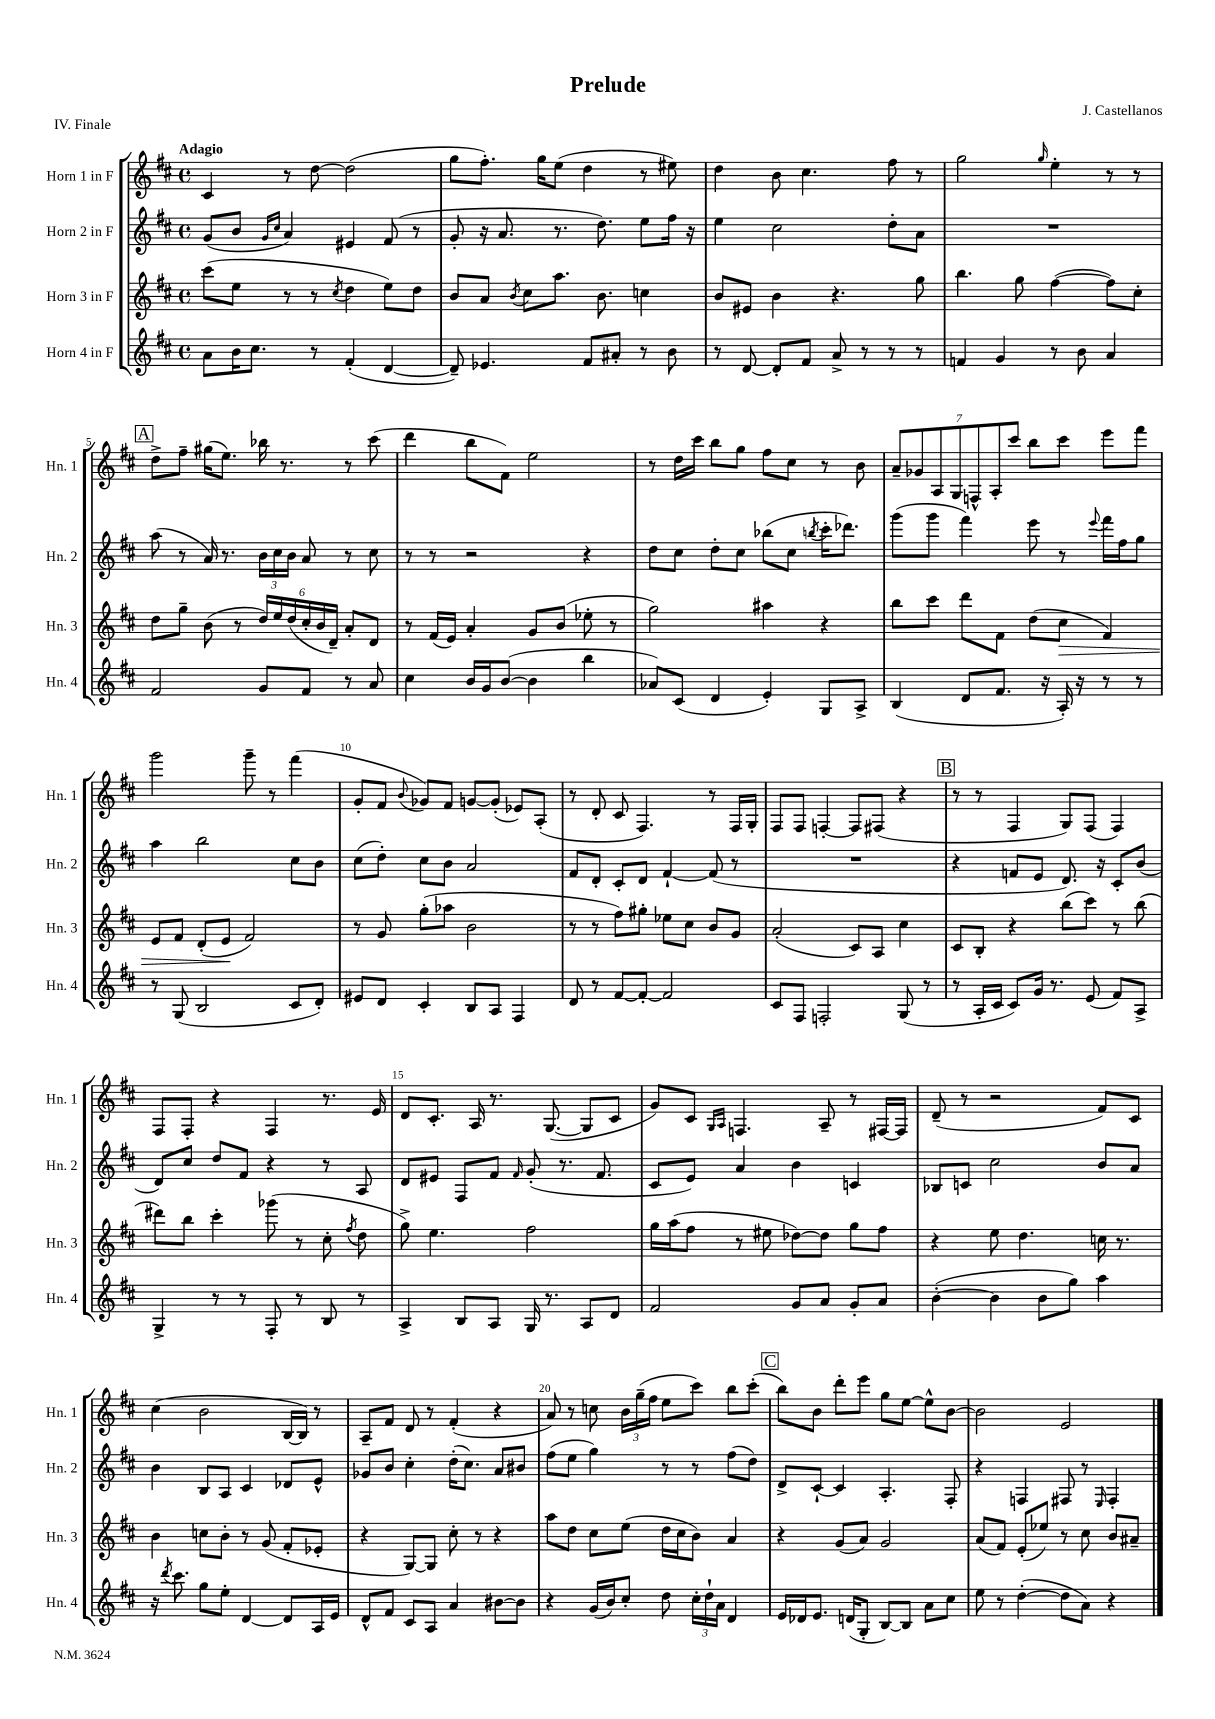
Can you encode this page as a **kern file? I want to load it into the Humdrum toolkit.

**kern	**kern	**kern	**kern
*staff4	*staff3	*staff2	*staff1
*clefG2	*clefG2	*clefG2	*clefG2
*k[f#c#]	*k[f#c#]	*k[f#c#]	*k[f#c#]
*M4/4	*M4/4	*M4/4	*M4/4
*met(c)	*met(c)	*met(c)	*met(c)
8a\L	(8ccc#\L	(8g/L	4c#/
16b\K	8ee\J	8b/J	.
8.cc#\J	.	.	.
.	.	16qqg/LL	.
.	.	16qqcc#/JJ	.
.	8r	4a/)	8r
8r	8r	.	[8dd\
.	8qcc#/	.	.
(4f#'/	4dd\	4e#/	(2dd\]
[4d/	8ee\L)	(8f#/	.
.	8dd\J	8r	.
=	=	=	=
8d~/])	8b/L	8g'/	8gg\L
4.e-/	8a/J	16r	8.ff#'\J)
.	.	8.a/	.
.	8qb/	.	.
.	8cc#\L	.	.
.	.	.	16gg\LK
.	8.aa\J	8.r	(8ee\J
8f#/L	.	.	4dd\
.	8.b\	8.dd\)	.
8a#'/J	.	.	.
8r	4cc\	8ee\L	8r
8b\	.	16ff#\Jk	8ee#\)
.	.	16r	.
=	=	=	=
8r	8b/L	4ee\	4dd\
[8d/	8e#/J	.	.
8d'/]L	4b\	2cc#\	8b\
8f#/J	.	.	4.cc#\
8a^/	4.r	.	.
8r	.	.	.
8r	.	8dd'\L	8ff#\
8r	8gg\	8a\J	8r
=	=	=	=
4f/	4.bb\	1r	2gg\
4g/	.	.	.
.	8gg\	.	.
.	.	.	16qqgg/
8r	([4ff#\	.	4ee'\
8b\	.	.	.
4a/	8ff#\]L)	.	8r
.	8cc#'\J	.	8r
=	=	=	=
2f#/	8dd\L	(8aa\	8dd^\L
.	8gg~\J	8r	8ff#~\J
.	(8b\	16a/)	(16gg#\LK
.	.	8.r	8.ee\J)
.	8r	.	.
8g/L	24dd/LL)	24b\LL	16bb-\
.	24ee/	24cc#\	.
.	.	.	8.r
.	(24dd/	24b\JJ	.
8f#/J	24cc#'/	8a/	.
.	24b/	.	.
.	24d~/JJ)	.	.
8r	8a'/L	8r	8r
8a/	8d/J	8cc#\	(8ccc#\
=	=	=	=
4cc#\	8r	8r	4ddd\
.	(16f#/LL	8r	.
.	16e/JJ)	.	.
16b/LL	4a'/	2r	8bb\L
16g/J	.	.	.
([8b/J	.	.	8f#\J)
4b\]	8g/L	.	2ee\
.	(8b/J	.	.
4bb\	8ee-'\	4r	.
.	8r	.	.
=	=	=	=
8a-/L)	2gg\)	8dd\L	8r
(8c#/J	.	8cc#\J	16dd\LL
.	.	.	16ccc#\JJ
4d/	.	8dd'\L	8bb\L
.	.	8cc#\J	8gg\J
4e'/)	4aa#\	(8bb-\L	8ff#\L
.	.	8cc#\J	8cc#\J
.	.	8qbb/	.
8G/L	4r	16ccc#'\LK	8r
.	.	8.ddd-\J)	.
8A^/J	.	.	8b\
=	=	=	=
(4B/	8bb\L	(8ggg\L	14a~/L
.	.	.	14g-/
.	8ccc#\J	8ggg\J	.
.	.	.	14A/
.	.	.	14G/
8d/L	8ddd\L	4fff#\)	.
.	.	.	14F^^/
.	.	.	14A'/
8.f#/J	8f#\J	.	.
.	.	.	14ccc#/J
.	(8dd\L	8eee\	8bb\L
16r	.	.	.
16A'/)	8cc#\J	8r	8ccc#\J
16r	.	.	.
.	.	8qqeee/	.
8r	4f#/)	16fff#\LL	8eee\L
.	.	16ff#\J	.
8r	.	8gg\J	8fff#\J
=	=	=	=
8r	8e/L	4aa\	2ggg\
(8G/	8f#/J	.	.
2B/	(8d'/L	2bb\	.
.	8e/J	.	.
.	2f#/)	.	8ggg~\
.	.	.	8r
8c#/L	.	8cc#\L	(4fff#\
8d'/J)	.	8b\J	.
=	=	=	=
8e#/L	8r	(8cc#\L	8g'/L
8d/J	8g/	8dd'\J)	8f#/J
.	.	.	8qqb/
4c#'/	(8gg'\L	8cc#\L	8g-/L)
.	8aa-\J	8b\J	8f#/J
8B/L	2b\	2a/	[8g/L
8A/J	.	.	(8g'/]J
4F#/	.	.	8e-/L)
.	.	.	(8A'/J
=	=	=	=
8d/	8r	8f#/L	8r
8r	8r	8d'/J	8d'/
[8f#/L	8ff#\L)	8c#'/L	8c#/
8f#'/_J	8gg#'\J	8d/J	4.F#/)
2f#/]	8ee-\L	[4f#`/	.
.	8cc#\J	.	.
.	8b/L	(8f#/]	8r
.	8g/J	8r	16F#/LL
.	.	.	16G'/JJ
=	=	=	=
8c#/L	(2a'/	1r	8F#/L
8F#/J	.	.	8F#/J
2F'/	.	.	[4F'/
.	8c#/L)	.	8F/]L
.	8A/J	.	(8F#/J
(8G/	4cc#\	.	4r
8r	.	.	.
=	=	=	=
8r	8c#/L	4r	8r
16A'/LL	8B'/J	.	8r
16c#/JJ	.	.	.
8c#/L)	4r	8f/L	4F#/
16g/Jk	.	8e/J	.
8.r	.	.	.
.	(8bb\L	8.d/)	8G/L)
(8e/	8ccc#\J)	.	(8F#/J
.	.	16r	.
8f#/L)	8r	8c#'/L	4F#/)
8A^/J	(8bb\	(8b/J	.
=	=	=	=
4G^/	8ddd#\L)	8d/L)	8F#/L
.	8bb\J	8cc#/J	8F#'/J
8r	4ccc#'\	8dd/L	4r
8r	.	8f#/J	.
8F#'/	(8ggg-\	4r	4F#/
8r	8r	.	.
8B/	8cc#'\	8r	8.r
.	8qff#/	.	.
8r	8dd\	8A/	.
.	.	.	16e/
=	=	=	=
4A^/	8gg^\)	8d/L	8d/L
.	4.ee\	8e#/J	8.c#'/J
8B/L	.	8F#/L	.
.	.	.	16A/
8A/J	.	8f#/J	8.r
.	.	16qqf#/	.
16G/	2ff#\	(8g'/	.
8.r	.	.	([8.G/
.	.	8.r	.
8A/L	.	.	8G/]L
.	.	8.f#/	.
8d/J	.	.	8c#/J
=	=	=	=
2f#/	16gg\LL	8c#/L	8g/L)
.	(16aa\J	.	.
.	8ff#\J	8e/J)	8c#/J
.	.	.	16qqG/LL
.	.	.	16qqA/JJ
.	8r	4a/	4.F/
.	8ee#\	.	.
8g/L	[8dd-\L)	4b\	.
8a/J	8dd-\]J	.	8A~/
8g'/L	8gg\L	4c/	8r
8a/J	8ff#\J	.	[16F#/LL
.	.	.	16F#/]JJ
=	=	=	=
([4b'\	4r	8B-/L	(8d~/
.	.	8c/J	8r
4b\]	8ee\	2cc#\	2r
.	4.dd\	.	.
8b\L	.	.	.
8gg\J)	.	.	.
4aa\	16cc\	8b/L	8f#/L)
.	8.r	.	.
.	.	8a/J	8c#/J
=	=	=	=
16r	4b\	4b\	(4cc#\
8qddd/	.	.	.
8.ccc#\	.	.	.
8gg\L	8cc\L	8B/L	2b\
8ee'\J	8b'\J	8A/J	.
[4d/	8r	4c#/	.
.	(8g/	.	.
8d/]L	8f#'/L	8d-/L	[16B/LL
.	.	.	16B/]JJ)
16A/L	8e-'/J	8e^^/J	8r
16e/JJ	.	.	.
=	=	=	=
8d^^/L	4r	8g-/L	8A~/L
8f#/J	.	8b/J	8f#/J
8c#/L	[8G/L)	4cc#'\	8d/
8A/J	8G/]J	.	8r
4a/	8cc#'\	(16dd'\LK	(4f#'/
.	.	8.cc#\J)	.
.	8r	.	.
[8b#\L	4r	8a/L	4r
8b#\]J	.	8b#/J	.
=	=	=	=
4r	8aa\L	(8ff#\L	8a/)
.	8dd\J	8ee\J	8r
(16g/LL	8cc#\L	4gg\)	8cc\
16b/J)	.	.	.
8cc#'/J	(8ee\J	.	24b\LL
.	.	.	(24gg~\
.	.	.	24ff#\JJ
8dd\	16dd\LL	8r	8ee\L
.	16cc#\J	.	.
24cc#'\LL	8b\J)	8r	8ccc#\J)
24dd`\	.	.	.
24a\JJ	.	.	.
4d/	4a/	(8ff#\L	8bb\L
.	.	8dd\J)	(8ccc#'\J
=	=	=	=
16e/LL	4r	8d^/L	8bb\L)
16d-/J	.	.	.
8.e/J	.	[8c#`/J	8b\J
.	(8g/L	4c#/]	8ddd'\L
(16d/LK	.	.	.
8G'/J	8a/J)	.	8eee\J
[8B/L)	2g/	4.A'/	8gg\L
8B/]J	.	.	[8ee\J
8a\L	.	.	8ee^^\]L
8cc#\J	.	8F#'/	[8b\J
=	=	=	=
8ee\	(8a/L	4r	2b\]
8r	8f#/J)	.	.
([4dd'\	(8e'/L	4F/	.
.	8ee-/J)	.	.
8dd\]L	8r	8F#/	2e/
8a\J)	8cc#\	8r	.
.	.	16qqE/	.
4r	8b/L	4F#'/	.
.	8a#~/J	.	.
==	==	==	==
*-	*-	*-	*-
